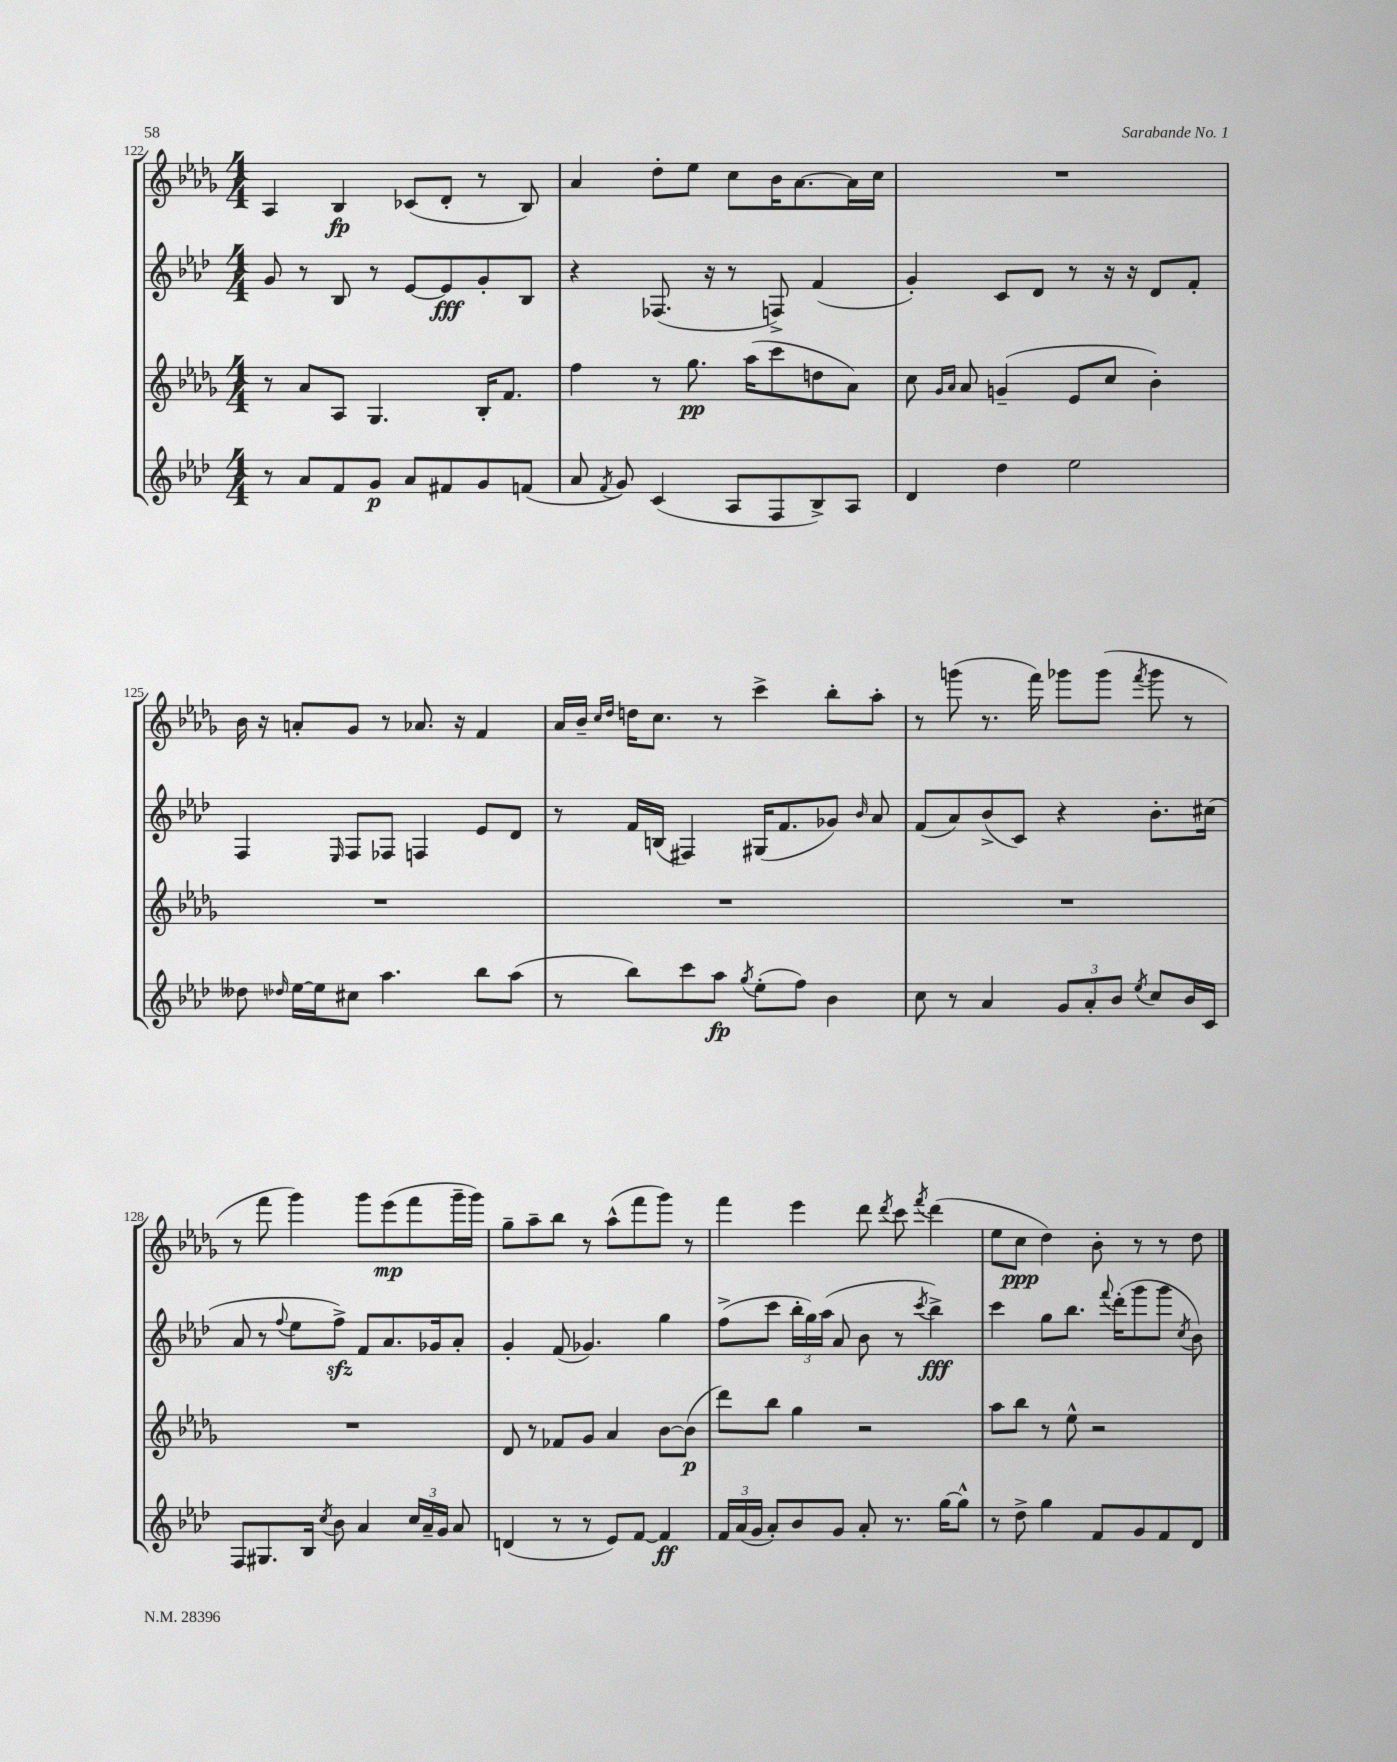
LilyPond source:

<<
\new StaffGroup <<
\new Staff = "s0" {
    \clef treble \key des \major \numericTimeSignature \time 4/4
    \autoBeamOff aes4 bes4\fp ces'8[( des'8]-. r8 bes8) |
    aes'4 des''8[-. ees''8] c''8[ bes'16 aes'8.~ aes'16 c''16] |
    R1 |
    bes'16 r16 a'8[-. ges'8] r8 aes'8. r16 f'4 |
    aes'16[ bes'16]-- \grace { c''16[ des''16] } d''16[ c''8.] r8 c'''4-> bes''8[-. aes''8]-. |
    r8 g'''8( r8. f'''16) ges'''8[ ges'''8]( \acciaccatura { f'''8 } ges'''8 r8 |
    r8 f'''8 ges'''4) ges'''8[ ees'''8\mp( f'''8 ges'''16-- ges'''16]) |
    ges''8[-- aes''8-- bes''8] r8 aes''8[-^( f'''8 ges'''8]) r8 |
    f'''4 ees'''4 des'''8 \acciaccatura { des'''8 } c'''8 \acciaccatura { f'''8 } des'''4( |
    ees''8[ c''8]\ppp des''4) bes'8-. r8 r8 des''8 \bar "|." |
}
\new Staff = "s1" {
    \clef treble \key aes \major \numericTimeSignature \time 4/4
    \autoBeamOff g'8 r8 bes8 r8 ees'8[~ ees'8\fff g'8-. bes8] |
    r4 fes8.( r16 r8 f8->) f'4( |
    g'4-.) c'8[ des'8] r8 r16 r16 des'8[ f'8]-. |
    f4 \grace { ees16 } f8[ fes8] f4 ees'8[ des'8] |
    r8 f'16[ b16]( fis4) gis16[( f'8. ges'8]) \grace { bes'16 } aes'8 |
    f'8[( aes'8) bes'8->( c'8]) r4 bes'8.[-. cis''16]( |
    aes'8 r8 \appoggiatura { f''8 } ees''8[ f''8]->\sfz) f'8[ aes'8. ges'16 aes'8]-. |
    g'4-. f'8( ges'4.) g''4 |
    f''8[->( c'''8] \tuplet 3/2 { bes''16[-. g''16) aes''16]( } aes'8 bes'8 r8 \acciaccatura { c'''8 } bes''4->\fff) |
    c'''4 g''8[ bes''8.] \appoggiatura { f'''8 } des'''16[-.( g'''8 g'''8] \acciaccatura { c''8 } bes'8) \bar "|." |
}
\new Staff = "s2" {
    \clef treble \key des \major \numericTimeSignature \time 4/4
    \autoBeamOff r8 aes'8[ aes8] ges4. bes16[-. f'8.] |
    f''4 r8 ges''8.\pp aes''16[( c'''8 d''8 aes'8]) |
    c''8 \grace { ges'16[ aes'16] } aes'8 g'4--( ees'8[ c''8] bes'4-.) |
    R1 |
    R1 |
    R1 |
    R1 |
    des'8 r8 fes'8[ ges'8] aes'4 bes'8[~ bes'8]\p( |
    des'''8[) bes''8] ges''4 r2 |
    aes''8[ bes''8] r8 ees''8-^ r2 \bar "|." |
}
\new Staff = "s3" {
    \clef treble \key aes \major \numericTimeSignature \time 4/4
    \autoBeamOff r8 aes'8[ f'8 g'8]\p aes'8[ fis'8 g'8 f'8]( |
    aes'8 \acciaccatura { f'8 } g'8) c'4( aes8[ f8 bes8->) aes8] |
    des'4 des''4 ees''2 |
    deses''8 \grace { des''16 } ees''16[~ ees''16 cis''8] aes''4. bes''8[ aes''8]( |
    r8 bes''8[) c'''8 aes''8]\fp \acciaccatura { g''8 } ees''8[-.( f''8]) bes'4 |
    c''8 r8 aes'4 \tuplet 3/2 { g'8[ aes'8-. bes'8] } \acciaccatura { ees''8 } c''8[ bes'16 c'16] |
    f8[ gis8. bes16] \acciaccatura { c''8 } bes'8 aes'4 \tuplet 3/2 { c''16[ aes'16-- g'16] } aes'8 |
    d'4( r8 r8 ees'8[) f'8]~ f'4\ff |
    \tuplet 3/2 { f'16[ aes'16( g'16] } aes'8[-.) bes'8 g'8] aes'8-. r8. g''16[~ g''8]-^ |
    r8 des''8-> g''4 f'8[ g'8 f'8 des'8] \bar "|." |
}
>>
>>
\layout { \context { \Score currentBarNumber = #122 } }
